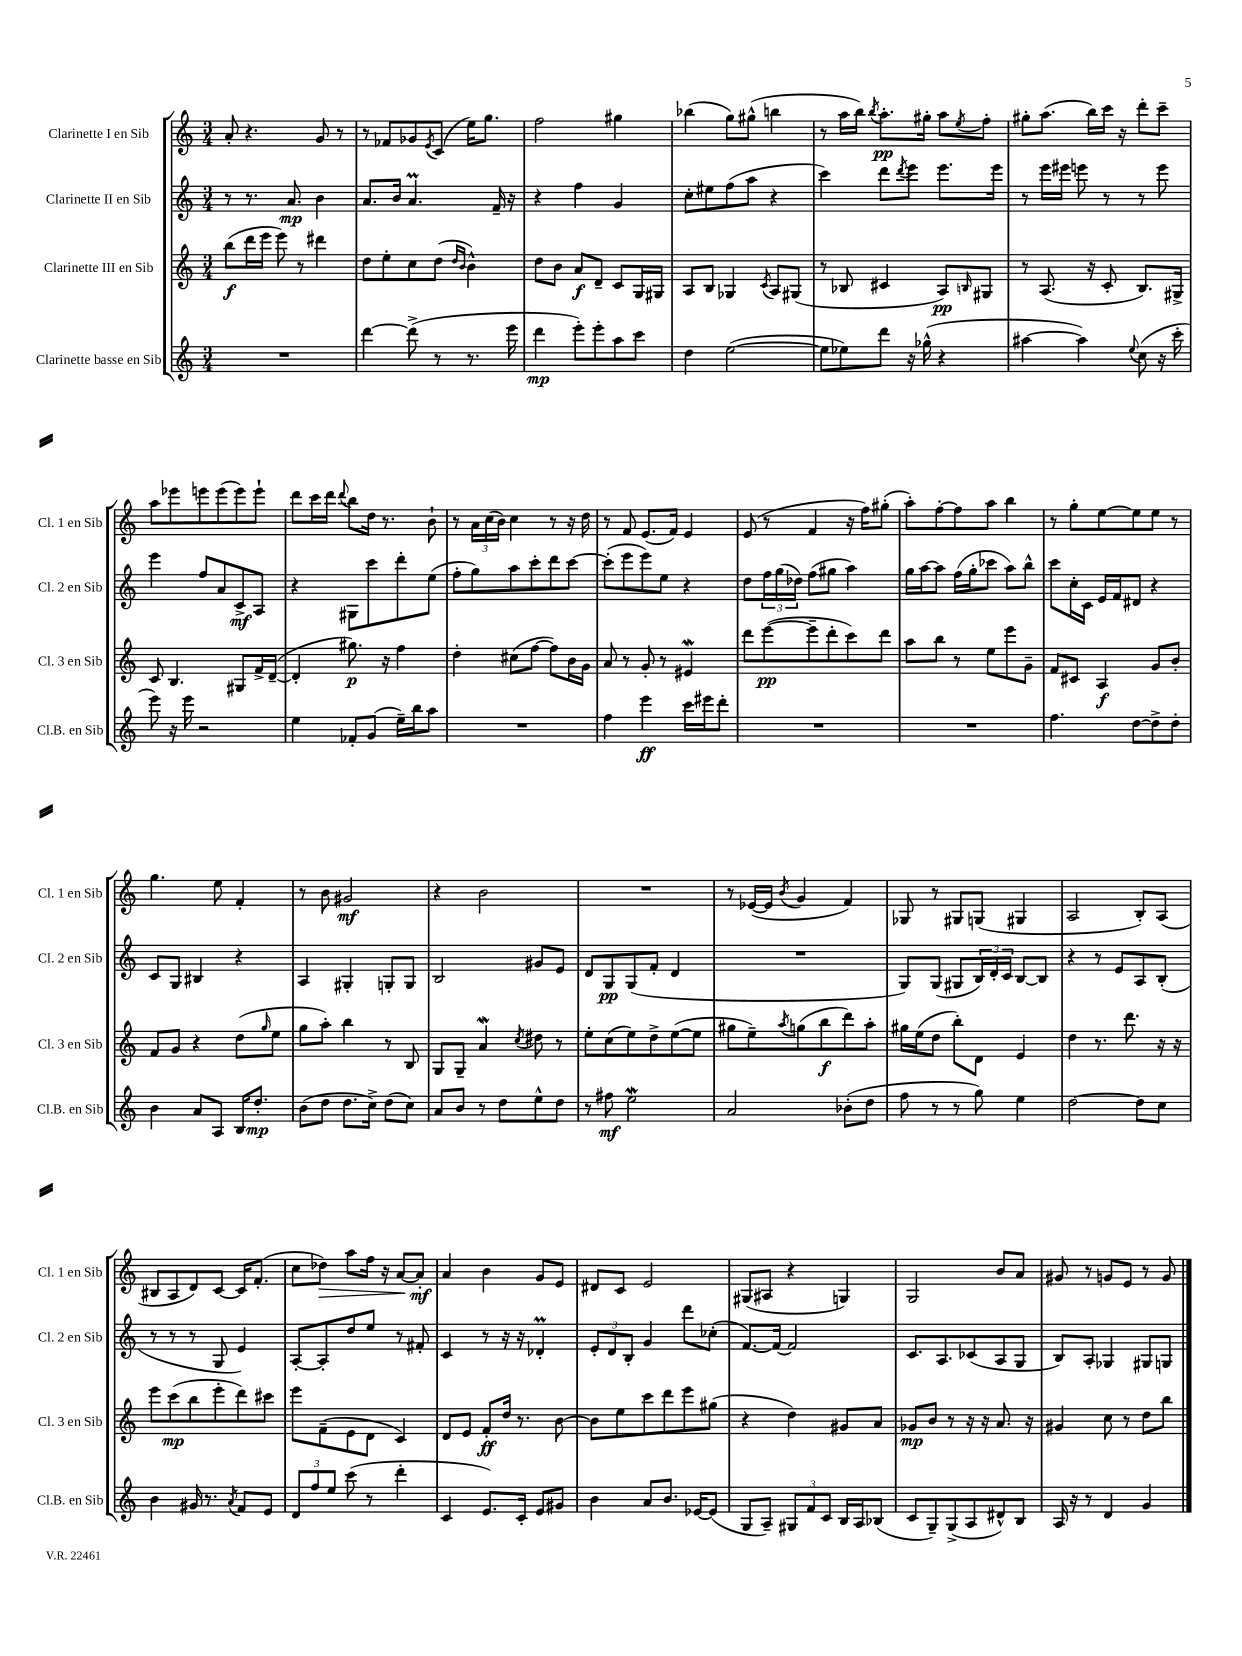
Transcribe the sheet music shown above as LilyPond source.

<<
\new StaffGroup <<
\new Staff = "s0" \with { instrumentName = "Clarinette I en Sib" shortInstrumentName = "Cl. 1 en Sib" } {
    \clef treble \key c \major \numericTimeSignature \time 3/4
    a'8-. r4. g'8 r8 |
    r8 fes'8 ges'8 \acciaccatura { e'8 } c'8( e''16) g''8. |
    f''2 gis''4 |
    bes''4( g''8) gis''8-^( b''4 |
    r8 a''16 b''16) \acciaccatura { b''8 } a''8.-.\pp gis''16-. a''8 \acciaccatura { e''8 } f''8-. |
    gis''8-. a''8.( b''16) c'''16 r16 d'''8-. c'''8-- |
    a''8 ees'''8 e'''8 e'''8( e'''8) e'''8-! |
    d'''8 c'''16 d'''16 \appoggiatura { d'''8 } b''8 d''16 r8. b'8-! |
    r8 \tuplet 3/2 { a'16 c''16( b'16) } c''4 r8 r16 d''16 |
    r8 f'8 e'8.( f'16) e'4 |
    e'8( r8 f'4 r16 f''16) gis''8-.( |
    a''8-.) f''8~-. f''8 a''8 b''4 |
    r8 g''8-. e''8~ e''8 e''8 r8 |
    g''4. e''8 f'4-. |
    r8 b'8 gis'2\mf |
    r4 b'2 |
    R2. |
    r8 ees'16~( ees'16 \acciaccatura { b'8 } g'4 f'4) |
    ges8 r8 gis8 g8( gis4 |
    a2 b8-.) a8( |
    bis8 a8 d'8) c'8~ c'16 f'8.-.( |
    c''8 des''8\>) a''8 f''16 r16 a'8~\! a'8-.\mf |
    a'4 b'4 g'8 e'8 |
    dis'8 c'8 e'2 |
    gis8( ais8 r4 g4) |
    g2 b'8 a'8 |
    gis'8 r8 g'8 e'8 r8 g'8 \bar "|." |
}
\new Staff = "s1" \with { instrumentName = "Clarinette II en Sib" shortInstrumentName = "Cl. 2 en Sib" } {
    \clef treble \key c \major \numericTimeSignature \time 3/4
    r8 r8. a'8.\mp b'4 |
    a'8. b'16 a'4.\prall f'16-- r16 |
    r4 f''4 g'4 |
    c''8-. eis''8 f''8( a''8 r4 |
    c'''4) d'''8 \acciaccatura { d'''8 } e'''8 e'''8. e'''16 |
    r8 e'''16 eis'''16 e'''8 r8 r8 e'''8 |
    e'''4 f''8 a'8 c'8->\mf a8 |
    r4 gis8 c'''8 d'''8-. e''8( |
    f''8-. g''8) a''8 c'''8-. d'''8 c'''8~ |
    c'''8-.( e'''8 e'''8) e''8 r4 |
    d''8 \tuplet 3/2 { f''16 g''16( des''16) } f''8( gis''8 a''4) |
    g''16 a''16~ a''8 f''16( g''16-. ces'''8 a''8) b''8-^ |
    c'''8 c''16-. c'16 e'16 f'16 dis'8 r4 |
    c'8 g8 bis4 r4 |
    a4 gis4-. g8-. g8 |
    b2 gis'8 e'8 |
    d'8 g8\pp g8( f'8-. d'4 |
    R2. |
    g8) g8( gis8 \tuplet 3/2 { b16) d'16-. c'16 } b8~ b8 |
    r4 r8 e'8 a8 b8-.( |
    r8 r8 r8 g8 e'4) |
    a8~-. a8-. d''8 e''8 r8 fis'8-. |
    c'4 r8 r16 r16 des'4-.\prall |
    \tuplet 3/2 { e'8-. d'8 b8-. } g'4 d'''8 ces''8-.( |
    f'8.~) f'16~ f'2 |
    c'8. a8. ces'8( a8 g8 |
    b8) a8-. ges4 gis8 g8 \bar "|." |
}
\new Staff = "s2" \with { instrumentName = "Clarinette III en Sib" shortInstrumentName = "Cl. 3 en Sib" } {
    \clef treble \key c \major \numericTimeSignature \time 3/4
    b''8\f( d'''16 e'''16 e'''8) r8 dis'''4 |
    d''8 e''8-. c''8 d''8( \grace { d''16 b'16 } b'4-^) |
    d''8 b'8 a'8\f d'8-- c'8 g16 gis16 |
    a8 b8 ges4 \acciaccatura { c'8 } a8 gis8( |
    r8 bes8 cis'4 a8\pp) \grace { b16 } gis8 |
    r8 a8.( r16 c'8-. b8.) gis16-> |
    c'8 b4. gis8 f'16-> d'16~--( |
    d'4-. gis''8.\p) r16 f''4 |
    d''4-. cis''8( f''8~ f''8) b'16 g'16 |
    a'8 r8 g'8-. r8 eis'4\mordent |
    d'''8 e'''8~\pp( e'''8-- d'''8-. c'''8) d'''8 |
    a''8 b''8 r8 e''8 e'''8 g'8-- |
    f'8 cis'8 a4\f g'8 b'8-. |
    f'8 g'8 r4 d''8( \grace { g''16 } e''8 |
    g''8 a''8-.) b''4 r8 b8 |
    g8 g8-- a'4\mordent \acciaccatura { c''8 } dis''8 r8 |
    e''8-. c''8( e''8) d''8-> e''8~( e''8 |
    gis''8 e''8--) \acciaccatura { a''8 } g''8( b''8\f d'''8) a''8-. |
    gis''16 e''16( d''8 b''8-.) d'8 e'4 |
    d''4 r8. d'''8. r16 r16 |
    e'''8 c'''8\mp( b''8 e'''8-. d'''8) cis'''8 |
    e'''8 f'8--( e'8 d'8 c'4) |
    d'8 e'8 f'8-.\ff d''16 r8. b'8~ |
    b'8 e''8 c'''8 d'''8 e'''8 gis''8( |
    r4 d''4) gis'8 a'8 |
    ges'8\mp b'8 r8 r16 r16 a'8. r16 |
    gis'4 c''8 r8 d''8 b''8 \bar "|." |
}
\new Staff = "s3" \with { instrumentName = "Clarinette basse en Sib" shortInstrumentName = "Cl.B. en Sib" } {
    \clef treble \key c \major \numericTimeSignature \time 3/4
    R2. |
    d'''4~ d'''8->( r8 r8. e'''16 |
    d'''4\mp e'''8-.) e'''8-. a''8 c'''8 |
    d''4 e''2~( |
    e''8 ees''8) d'''8 r16 ges''16-^( r4 |
    ais''4~ ais''4) \appoggiatura { e''8 } c''8( r16 c'''16-. |
    e'''8) r16 e'''16 r2 |
    e''4 fes'8-. g'8( e''16--) b''16 a''8 |
    R2. |
    f''4 e'''4\ff c'''16 eis'''16 d'''8-. |
    R2. |
    R2. |
    f''4. d''8~ d''8-> d''8-. |
    b'4 a'8 a8 b16 d''8.-.\mp |
    b'8( d''8 d''8. c''16->) d''8( c''8) |
    a'8 b'8 r8 d''8 e''8-^ d''8 |
    r8 fis''8\mf e''2\mordent |
    a'2 bes'8-.( d''8 |
    f''8 r8 r8 g''8) e''4 |
    d''2~ d''8 c''8 |
    b'4 gis'16 r8. \acciaccatura { a'8 } f'8 e'8 |
    \tuplet 3/2 { d'8 f''8 e''8 } c'''8( r8 d'''4-. |
    c'4 e'8.) c'16-. e'8 gis'8 |
    b'4 a'8 b'8. ees'16~ ees'8( |
    g8 a8--) \tuplet 3/2 { gis8 f'8 c'8 } b16 a16 bes8( |
    c'8 g8--) g8->( a8 dis'8-^) b8 |
    a16 r16 r8 d'4 g'4 \bar "|." |
}
>>
>>
\layout { \context { \Score \remove "Bar_number_engraver" } }
